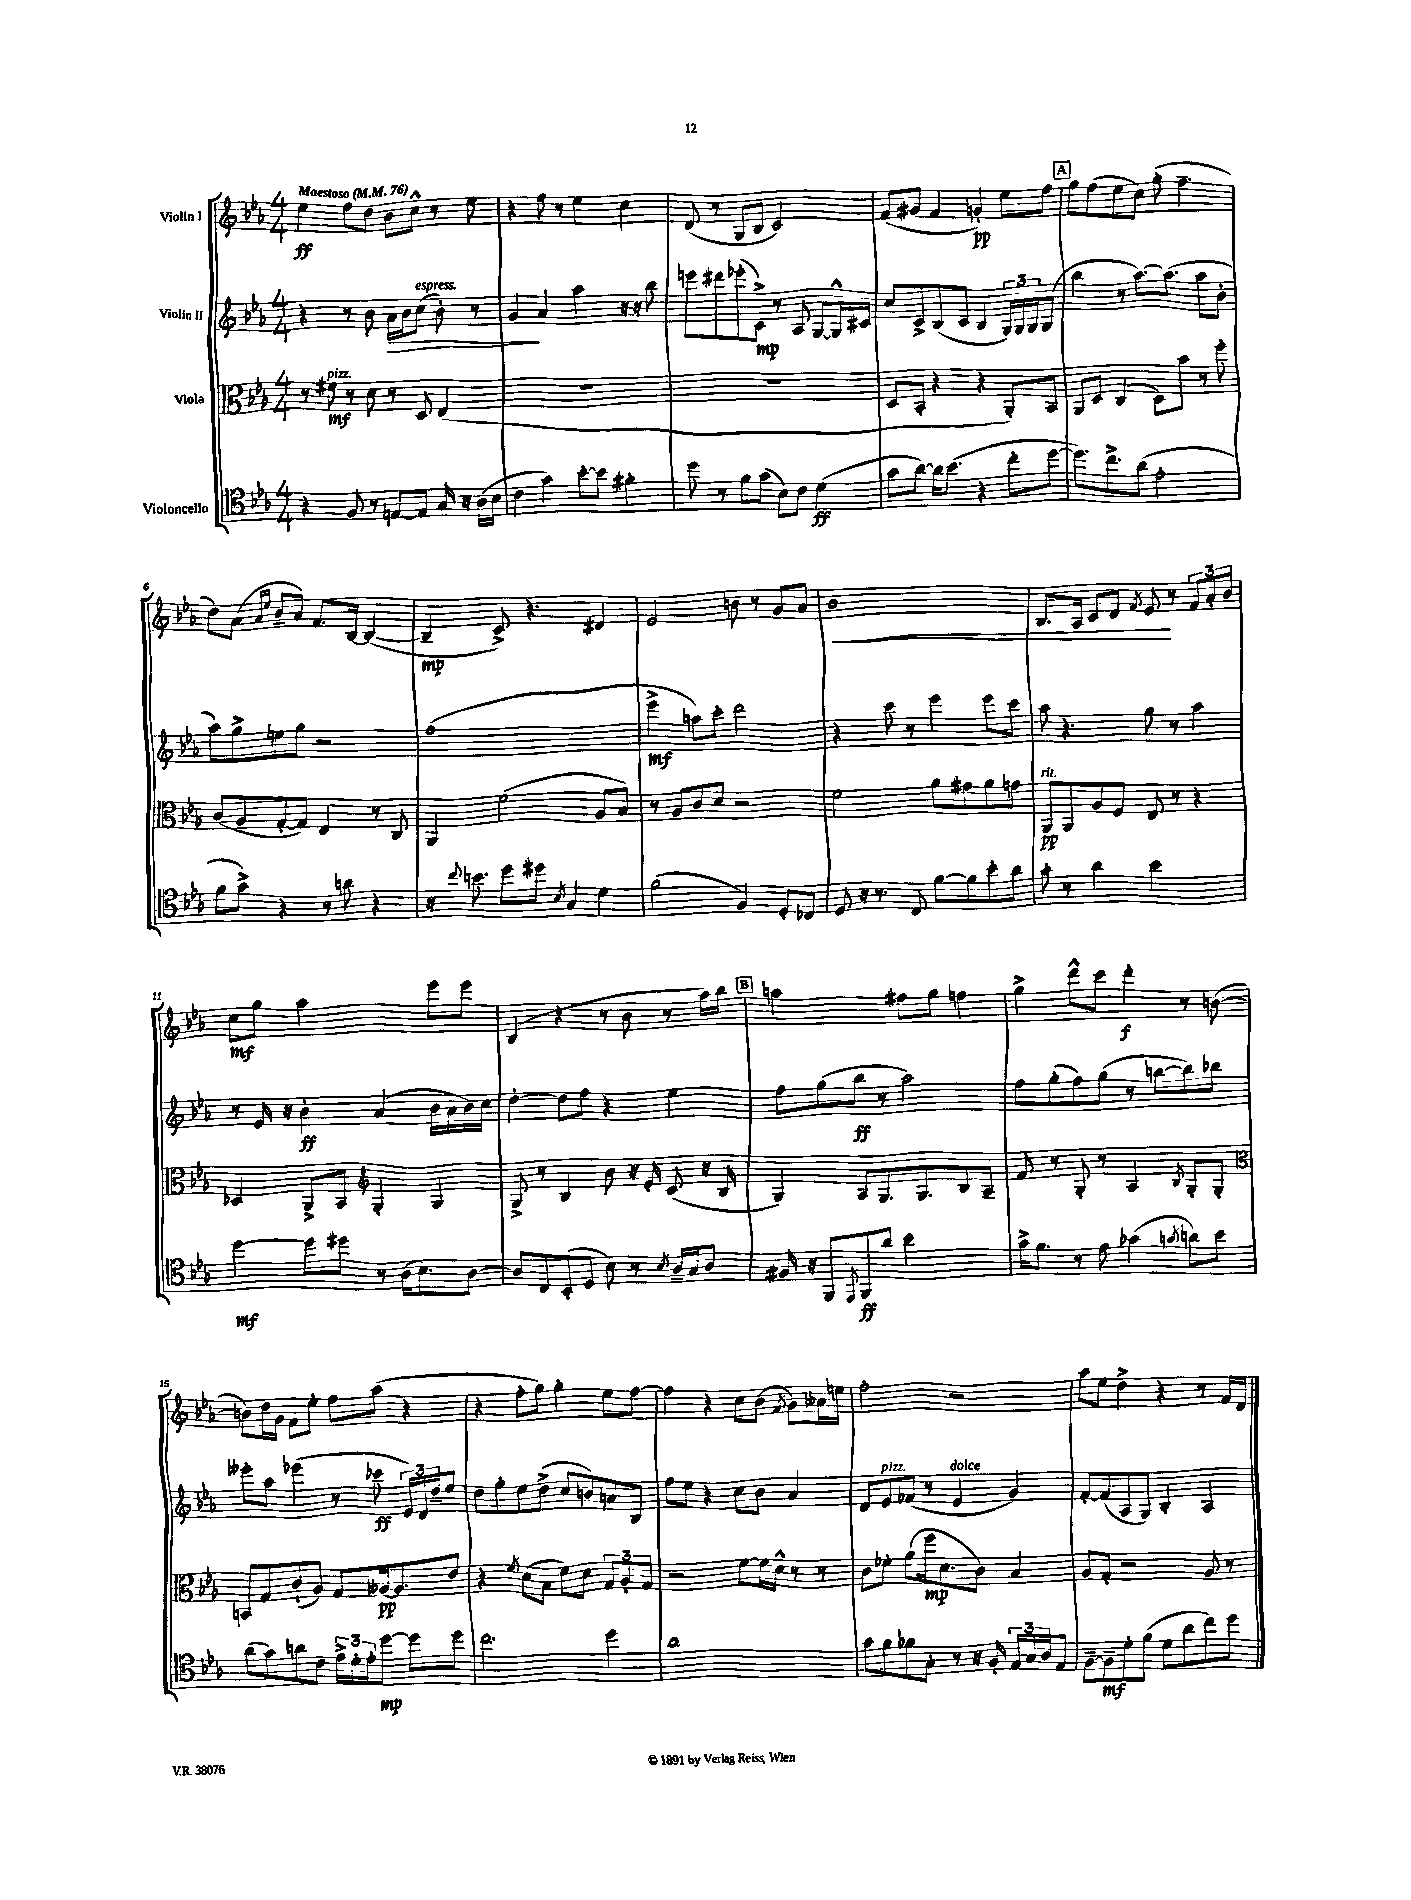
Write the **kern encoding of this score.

**kern	**dynam	**kern	**dynam	**kern	**dynam	**kern	**dynam
*part4	*part4	*part3	*part3	*part2	*part2	*part1	*part1
*staff4	*staff4	*staff3	*staff3	*staff2	*staff2	*staff1	*staff1
*I"Violoncello	*	*I"Viola	*	*I"Violin II	*	*I"Violin I	*
*clefC4	*	*clefC3	*	*clefG2	*	*clefG2	*
*k[b-e-a-]	*	*k[b-e-a-]	*	*k[b-e-a-]	*	*k[b-e-a-]	*
*M4/4	*	*M4/4	*	*M4/4	*	*M4/4	*
*MM76	*	*MM76	*	*MM76	*	*MM76	*
=1	=1	=1	=1	=1	=1	=1	=1
!	!	!	!	!	!	!LO:TX:a:B:t=Maestoso	!
4r	.	8r	.	4r	.	4ee-\	ff
!	!	!LO:TX:a:i:t=pizz.	!	!	!	!	!
.	.	8f#X\	mf	.	.	.	.
8F/	.	8r	.	8r	.	8ff\L	.
8r	.	8d\	.	8b-\	.	8dd\J	.
!	!	!	!	!	!LO:HP:b	!	!
[8En/L	.	8r	.	16a-\LL	>	8b-\L	.
.	.	.	.	16b-\J	.	.	.
!	!	!	!	!LO:TX:a:i:t=espress.	!	!	!
8E/J]	.	8D/	.	(8cc\J	.	8cc^^\J	.
16G/	.	(4E-/	.	8b-'\)	.	8r	.
16r	.	.	.	.	.	.	.
(16A-\LL	.	.	.	8r	.	8ee-\	.
16B-\JJ	.	.	.	.	.	.	.
=2	=2	=2	=2	=2	=2	=2	=2
4c\	.	1r	.	4g/	.	4r	.
4g\)	.	.	.	4a-/	]	8ff\	.
.	.	.	.	.	.	8r	.
[8b-'\L	.	.	.	4aa-\	.	4ee-\	.
8b-\J]	.	.	.	.	.	.	.
4f#X'\	.	.	.	16r	.	4cc\	.
.	.	.	.	16r	.	.	.
.	.	.	.	8bb-\	.	.	.
=3	=3	=3	=3	=3	=3	=3	=3
8dd\	.	1r	.	8eeen\L	.	(8d/	.
8r	.	.	.	8ddd#X\	.	8r	.
8f\L	.	.	.	(8eee-X'\	.	8G/L	.
(8g\J	.	.	.	8c^\J)	mp	8B-/J	.
8B-\L)	.	.	.	8r	.	2c/)	.
8c\J	.	.	.	8A-/	.	.	.
(4d\	ff	.	.	[8G/L	.	.	.
.	.	.	.	16G^^/L]	.	.	.
.	.	.	.	16c#X/JJ	.	.	.
=4	=4	=4	=4	=4	=4	=4	=4
8g\L	.	8D/L	.	8cc/L	.	(8f/L	.
[8a-\J)	.	8BB-'/J	.	8c^/	.	8g#X/J	.
16a-\KL]	.	4r	.	(8B-/	.	4f/	.
(8.b-\J	.	.	.	.	.	.	.
.	.	.	.	8c/J	.	.	.
4r	.	4r	.	4B-/	.	4gn'/)	pp
8cc'\L	.	8AA-'/L)	.	24G/LL)	.	8ee-\L	.
.	.	.	.	24G/	.	.	.
.	.	.	.	24G/J	.	.	.
[8dd\J	.	8BB-/J	.	(8G/J	.	8ff\J	.
!!LO:REH:place=s1:t=A
=5	=5	=5	=5	=5	=5	=5	=5
8.dd\L])	.	8AA-/L	.	4bb-\	.	8gg\L	.
.	.	8D/J	.	.	.	(8ff\	.
8.cc^\	.	.	.	.	.	.	.
.	.	(4C/	.	8r	.	8ee-\	.
(8a-\J	.	.	.	[8.aa-\L)	.	8cc\J)	.
2e-'\	.	8D\L)	.	.	.	(8gg'\	.
.	.	.	.	(8.aa-\J]	.	.	.
.	.	8b-\J	.	.	.	4.ff~\	.
.	.	8r	.	8aa-\L	.	.	.
.	.	8ff'\	.	8b-'\J	.	.	.
!!LO:LB:g=z
=6	=6	=6	=6	=6	=6	=6	=6
8f\L	.	(8c/L	.	8aa-\L)	.	8dd\L)	.
8g^\J)	.	8A-/	.	8gg^\	.	(8a-\J	.
.	.	.	.	.	.	16qqa-/LL	.
.	.	.	.	.	.	16qqee-/JJ	.
4r	.	[8G'/	.	8een\	.	8b-~/L	.
.	.	8G/J])	.	8gg\J	.	8a-/J)	.
8r	.	4E-/	.	2r	.	8.f/L	.
8an\	.	.	.	.	.	.	.
.	.	.	.	.	.	[16B-/Jk	.
4r	.	8r	.	.	.	(4B-/_	.
.	.	8C/	.	.	.	.	.
=7	=7	=7	=7	=7	=7	=7	=7
16r	.	4AA-/	.	(1ff	.	4B-~/]	mp
8qqcc/	.	.	.	.	.	.	.
8.bn\	.	.	.	.	.	.	.
8dd\L	.	(2f\	.	.	.	8c^/)	.
8dd#X\J	.	.	.	.	.	4.r	.
8qB-/	.	.	.	.	.	.	.
4G/	.	.	.	.	.	.	.
4d\	.	8A-/L	.	.	.	4d#X/	.
.	.	8B-/J)	.	.	.	.	.
=8	=8	=8	=8	=8	=8	=8	=8
(2f\	.	8r	.	4eee-^\	mf	2e-/	.
.	.	8A-/L	.	.	.	.	.
.	.	8c/	.	8aan\L)	.	.	.
.	.	8d/J	.	8ccc'\J	.	.	.
4F/)	.	2r	.	2ddd\	.	8bn\	.
.	.	.	.	.	.	8r	.
8D'/L	.	.	.	.	.	8g/L	.
8C-X/J	.	.	.	.	.	8a-/J	.
=9	=9	=9	=9	=9	=9	=9	=9
!	!	!	!	!	!	!	!LO:HP:b
8D/	.	2f\	.	4r	.	1b-	<
16r	.	.	.	.	.	.	.
8.r	.	.	.	.	.	.	.
.	.	.	.	8ccc\	.	.	.
8C/	.	.	.	8r	.	.	.
[8f\L	.	8a-\L	.	4eee-\	.	.	.
8f\]	.	8g#X\	.	.	.	.	.
8b-'\	.	8a-\	.	8eee-\L	.	.	.
8a-\J	.	8gn\J	.	8ccc\J	.	.	.
=10	=10	=10	=10	=10	=10	=10	=10
!	!	!LO:TX:a:i:t=rit.	!	!	!	!	!
8g'\	.	8AA-/L	pp	8aa-\	.	8.B-/L	.
8r	.	8AA-/	.	4.r	.	.	.
.	.	.	.	.	.	16A-/Jk	.
4a-\	.	8A-/	.	.	.	8c/L	.
.	.	8F/J	.	.	.	8d/J	.
.	.	.	.	.	.	8qf/	.
2b-\	.	8E-/	.	8gg\	.	8e-/	.
.	.	8r	.	8r	.	8r	[
.	.	4r	.	4aa-\	.	12f/L	.
.	.	.	.	.	.	12a-'/	.
.	.	.	.	.	.	12b-/J	.
!!LO:LB:g=z
=11	=11	=11	=11	=11	=11	=11	=11
[4dd\	mf	4D-X/	.	8r	.	8cc\L	mf
.	.	.	.	16e-/	.	8gg\J	.
.	.	.	.	16r	.	.	.
8dd\L]	.	8AA-^/L	.	4b-'\	ff	2aa-\	.
8dd#X\J	.	8BB-/J	.	.	.	.	.
*	*	*clefG2	*	*	*	*	*
8r	.	4G'/	.	(4a-/	.	.	.
(16A-\KL	.	.	.	.	.	.	.
8.B-\)	.	.	.	.	.	.	.
.	.	4G/	.	16b-\LL	.	8eee-\L	.
.	.	.	.	16a-\	.	.	.
[8A-\J	.	.	.	16b-\)	.	8eee-\J	.
.	.	.	.	16cc\JJ	.	.	.
=12	=12	=12	=12	=12	=12	=12	=12
8A-/L]	.	8G^/	.	[4dd'\	.	(4B-/	.
8C/	.	8r	.	.	.	.	.
(8BB-'/	.	4B-/	.	8dd\L]	.	4r	.
8D/J	.	.	.	8ff\J	.	.	.
8B-\)	.	8b-\	.	4r	.	8r	.
8r	.	16r	.	.	.	8b-\	.
.	.	16e-'/	.	.	.	.	.
8qB-/	.	.	.	.	.	.	.
16A-~/LL	.	(8c/	.	4ee-\	.	8r	.
16G/J	.	.	.	.	.	.	.
8A-/J	.	16r	.	.	.	16aa-\LL)	.
.	.	16B-/	.	.	.	16bb-\JJ	.
!!LO:REH:place=s1:t=B
=13	=13	=13	=13	=13	=13	=13	=13
16F#X/	.	4G/)	.	8ff\L	.	2aan\	.
16r	.	.	.	.	.	.	.
8FF/L	.	.	.	(8gg\	.	.	.
8qEE-/	.	.	.	.	.	.	.
8FF/	ff	8A-/L	.	8bb-\J	ff	.	.
8a-/J	.	8.G/	.	8r	.	.	.
2b-\	.	.	.	2aa-\)	.	8ff#X\L	.
.	.	8.G/	.	.	.	.	.
.	.	.	.	.	.	8gg\J	.
.	.	8B-/	.	.	.	4ffn\	.
.	.	8A-~/J	.	.	.	.	.
=14	=14	=14	=14	=14	=14	=14	=14
16g^\KL	.	8f/	.	8ff\L	.	4gg^\	.
8.f\J	.	.	.	.	.	.	.
.	.	8r	.	(8gg'\	.	.	.
8r	.	8G'/	.	8ff\)	.	8ddd^^\L	.
8e-\	.	8r	.	(8gg\J	.	8ccc\J	.
(4g-X\	.	4A-/	.	8r	.	4ddd'\	f
.	.	.	.	[8bbn\L	.	.	.
8qgn/	.	8qB-/	.	.	.	.	.
8an\L)	.	8G'/L	.	8bb\])	.	8r	.
8b-\J	.	8G'/J	.	8bb-X\J	.	([8bn\	.
!!LO:LB:g=z
=15	=15	=15	=15	=15	=15	=15	=15
*	*	*clefC3	*	*	*	*	*
(8a-\L	.	8BBn/L	.	8eee--X'\L	.	8bn\L])	.
8g\)	.	8G/	.	8aa-\J	.	16dd\L	.
.	.	.	.	.	.	16g\JJ	.
8an\	.	(8c`/	.	(4eee-X\	.	8f\L	.
8c\J	.	8A-/J)	.	.	.	8ee-'\J	.
24e-^\LL	.	8G/L	.	8r	.	8ff\L	.
24d'\	.	.	.	.	.	.	.
24e-'\J	.	.	.	.	.	.	.
[8dd\J	mp	[16A--X/k	pp	8ccc-X\	ff	(8aa-\J	.
.	.	8.A--/]	.	.	.	.	.
8dd\L]	.	.	.	24e-/LL)	.	4r	.
.	.	.	.	24d/	.	.	.
.	.	.	.	24dd~/J	.	.	.
8dd\J	.	8e-/J	.	8ee-/J	.	.	.
=16	=16	=16	=16	=16	=16	=16	=16
2.cc\	.	4r	.	8dd\L	.	4r	.
.	.	.	.	8gg'\	.	.	.
.	.	8qf/	.	.	.	.	.
.	.	(8d\L	.	8ee-\	.	8ff'\L	.
.	.	8B-\J	.	(8dd^\J	.	8gg\J)	.
.	.	8f\L)	.	8cc/L	.	4gg'\	.
.	.	8d\J	.	8bn/)	.	.	.
4dd\	.	12G/L	.	8an/	.	8ee-\L	.
.	.	12A-'/	.	.	.	.	.
.	.	.	.	8B-/J	.	[8ff\J	.
.	.	12G/J	.	.	.	.	.
=17	=17	=17	=17	=17	=17	=17	=17
1a-	.	2r	.	8ff\L	.	4ff\]	.
.	.	.	.	8ee-\J	.	.	.
.	.	.	.	4r	.	4r	.
.	.	[8f\L	.	8cc\L	.	8cc\L	.
.	.	16f\L]	.	8b-\J	.	(8b-\J	.
.	.	16d^^\JJ	.	.	.	.	.
.	.	.	.	.	.	8qf/	.
.	.	8r	.	4a-/	.	8g\L)	.
.	.	8r	.	.	.	16a--X\L	.
.	.	.	.	.	.	16een\JJ	.
=18	=18	=18	=18	=18	=18	=18	=18
8g\L	.	8c\L	.	8d/L	.	2ff'\	.
!	!	!	!	!LO:TX:a:i:t=pizz.	!	!	!
8f\	.	8f-X'\J	.	8e-/	.	.	.
8f-X\	.	(8a-\L	.	(8f-X/J	.	.	.
8G'\J	.	16ff\k	mp	8r	.	.	.
.	.	8.d\	.	.	.	.	.
!	!	!	!	!LO:TX:a:i:t=dolce	!	!	!
8r	.	.	.	4e-/	.	2r	.
16r	.	8c\J)	.	.	.	.	.
16F'/	.	.	.	.	.	.	.
24E-/LL	.	4B-/	.	4g/)	.	.	.
24G/	.	.	.	.	.	.	.
24A-/J	.	.	.	.	.	.	.
8E-/J	.	.	.	.	.	.	.
=19	=19	=19	=19	=19	=19	=19	=19
[8F~\L	.	8A-/L	.	[8f'/L	.	8aa-\L	.
8F~\]	mf	8G'/J	.	(8f/]	.	8ee-\J	.
8d'\	.	2r	.	8A-/	.	4dd^\	.
(8f\J	.	.	.	8G/J)	.	.	.
8d\L	.	.	.	4B-'/	.	4r	.
8a-\	.	.	.	.	.	.	.
8cc\)	.	8A-/	.	4A-/	.	8r	.
8dd\J	.	8r	.	.	.	16f/LL	.
.	.	.	.	.	.	16d/JJ	.
==	==	==	==	==	==	==	==
*-	*-	*-	*-	*-	*-	*-	*-
